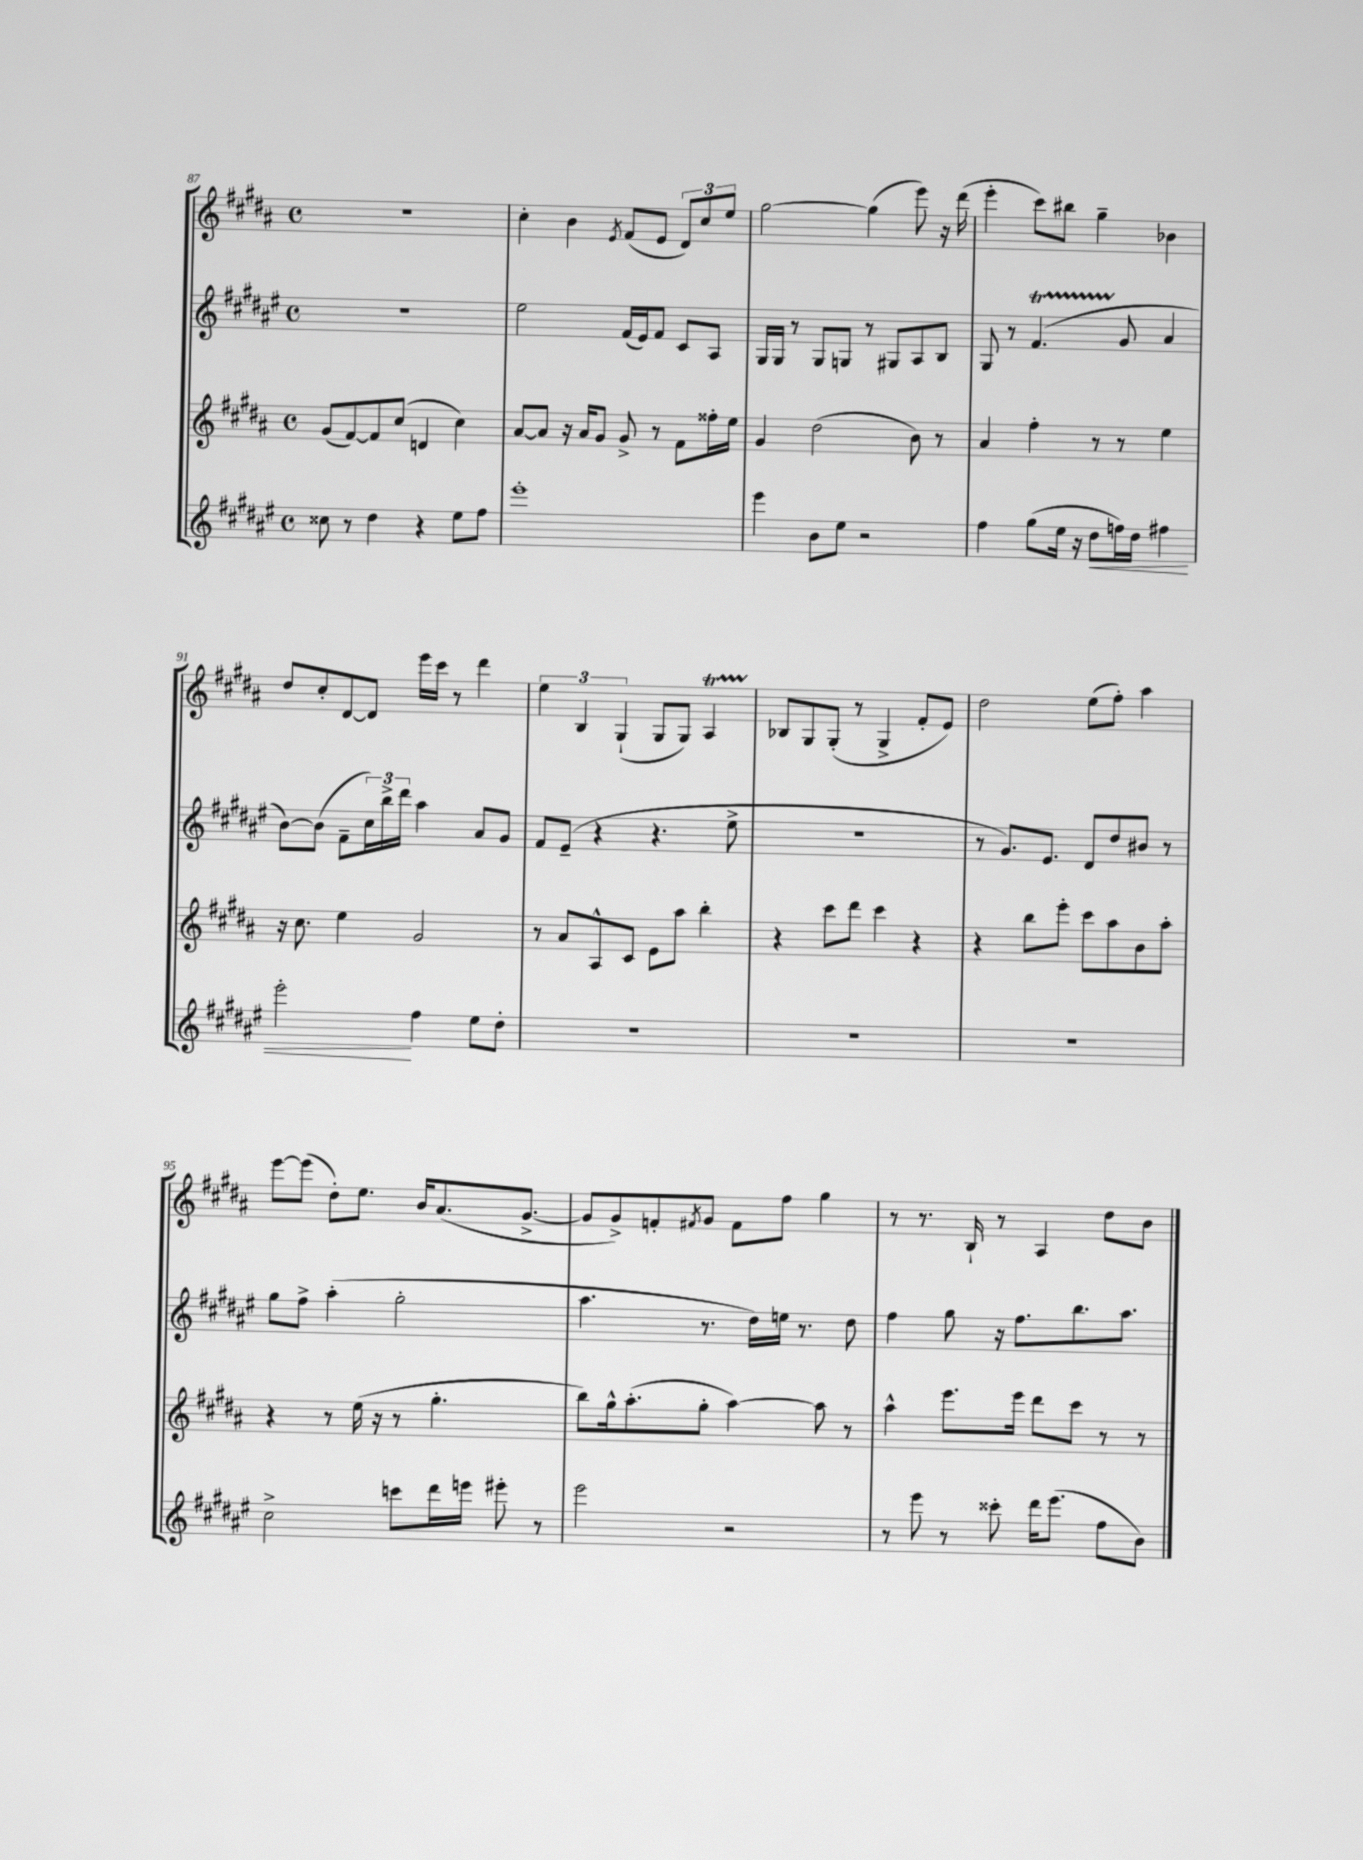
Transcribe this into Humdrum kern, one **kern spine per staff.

**kern	**kern	**kern	**kern
*staff4	*staff3	*staff2	*staff1
*clefG2	*clefG2	*clefG2	*clefG2
*k[f#c#g#d#a#e#]	*k[f#c#g#d#a#]	*k[f#c#g#d#a#e#]	*k[f#c#g#d#a#]
*M4/4	*M4/4	*M4/4	*M4/4
*met(c)	*met(c)	*met(c)	*met(c)
8cc##\	(8g#/L	1r	1r
8r	[8f#/)	.	.
4dd#\	8f#/]	.	.
.	(8cc#/J	.	.
4r	4d/	.	.
8ee#\L	4cc#\)	.	.
8ff#\J	.	.	.
=	=	=	=
1eee#'	[8a#/L	2ee#\	4cc#'\
.	8a#/]J	.	.
.	16r	.	4b\
.	16a#/LK	.	.
.	8g#/J	.	.
.	.	.	8qe/
.	8g#^/	(16f#/LL	(8f#/L
.	.	16e#/J)	.
.	8r	8f#/J	8e/J
.	8f#\L	8c#/L	12d#/L)
.	.	.	12cc#/
.	16ff##'\L	8A#/J	.
.	.	.	12ee/J
.	16ee\JJ	.	.
=	=	=	=
4eee#\	4g#/	16G#/LL	[2gg#\
.	.	16G#/JJ	.
.	.	8r	.
8b\L	(2dd#\	8G#/L	.
8ee#\J	.	8G/J	.
2r	.	8r	(4gg#\]
.	.	8G#/L	.
.	8b\)	8A#/	8eee\)
.	8r	8B/J	16r
.	.	.	(16ddd#\
=	=	=	=
4ff#\	4a#/	8G#/	4eee'\
.	.	8r	.
(8gg#\L	4ff#'\	(4.f#/	8ccc#\L)
16ee#\Jk	.	.	8bb#\J
16r	.	.	.
8dd#\L	8r	.	4gg#~\
16ff\L)	8r	8g#/	.
16dd#\JJ	.	.	.
4ff#\	4ee\	4a#/	4b-\
=	=	=	=
2eee#'\	16r	[8b\L)	8dd#/L
.	8.cc#\	.	.
.	.	(8b\]J	8cc#'/
.	4ee\	8f#~\L	[8d#/
.	.	24cc#\L)	8d#/]J
.	.	24bb^\	.
.	.	24ddd#\JJ	.
4ff#\	2g#/	4aa#\	16eee\LL
.	.	.	16ccc#\JJ
.	.	.	8r
8ee#\L	.	8a#/L	4ddd#\
8dd#'\J	.	8g#/J	.
=	=	=	=
1r	8r	8f#/L	6ee\
.	8a#/L	(8e#~/J	.
.	.	.	6B/
.	8A#^^/	4r	.
.	.	.	(6G#`/
.	8c#/J	.	.
.	8e\L	4.r	8G#/L
.	8aa#\J	.	8G#/J)
.	4bb'\	.	4A#/
.	.	8ee#^\	.
=	=	=	=
1r	4r	1r	8B-/L
.	.	.	8G#/
.	8ccc#\L	.	(8G#'/J
.	8ddd#\J	.	8r
.	4ccc#\	.	4G#^/
.	4r	.	8f#'/L
.	.	.	8e/J)
=	=	=	=
1r	4r	8r	2dd#\
.	.	8.g#/L)	.
.	8bb\L	.	.
.	.	8.e#/J	.
.	8eee'\J	.	.
.	8ccc#\L	8d#/L	(8ee\L
.	8aa#\	8dd#/	8ff#'\J)
.	8b\	8b#/J	4aa#\
.	8aa#'\J	8r	.
=	=	=	=
2cc#^\	4r	8gg#\L	[8eee\L
.	.	8ff#^\J	(8eee\]J
.	8r	(4aa#'\	8dd#'\L)
.	(16ee\	.	8.ee\J
.	16r	.	.
8ccc\L	8r	2gg#'\	.
.	.	.	16b/LK
16ddd#\L	4.gg#'\	.	(8.a#/
16eee\JJ	.	.	.
8eee#'\	.	.	.
.	.	.	[8.g#^/J
8r	.	.	.
=	=	=	=
2eee#\	8bb\L)	4.aa#\	8g#/]L
.	16gg#^^\k	.	8g#^/)
.	(8.aa#'\	.	.
.	.	.	8f'/
.	.	.	8qf#/
.	8gg#'\J	8.r	8g#/J
2r	[4aa#\)	.	8f#\L
.	.	16dd#\LL)	.
.	.	16ee\JJ	8ff#\J
.	.	8.r	.
.	8aa#\]	.	4gg#\
.	8r	8dd#\	.
=	=	=	=
8r	4aa#^^\	4ff#\	8r
8eee#\	.	.	8.r
8r	8.eee\L	8gg#\	.
.	.	.	16B`/
8ccc##'\	.	16r	8r
.	16eee\Jk	8.ff#\L	.
16ddd#\LK	8ddd#\L	.	4A#/
(8.eee#\J	.	.	.
.	8ccc#\J	8.bb\	.
8ff#\L	8r	.	8dd#\L
.	.	8.aa#\J	.
8b\J)	8r	.	8b\J
==	==	==	==
*-	*-	*-	*-
